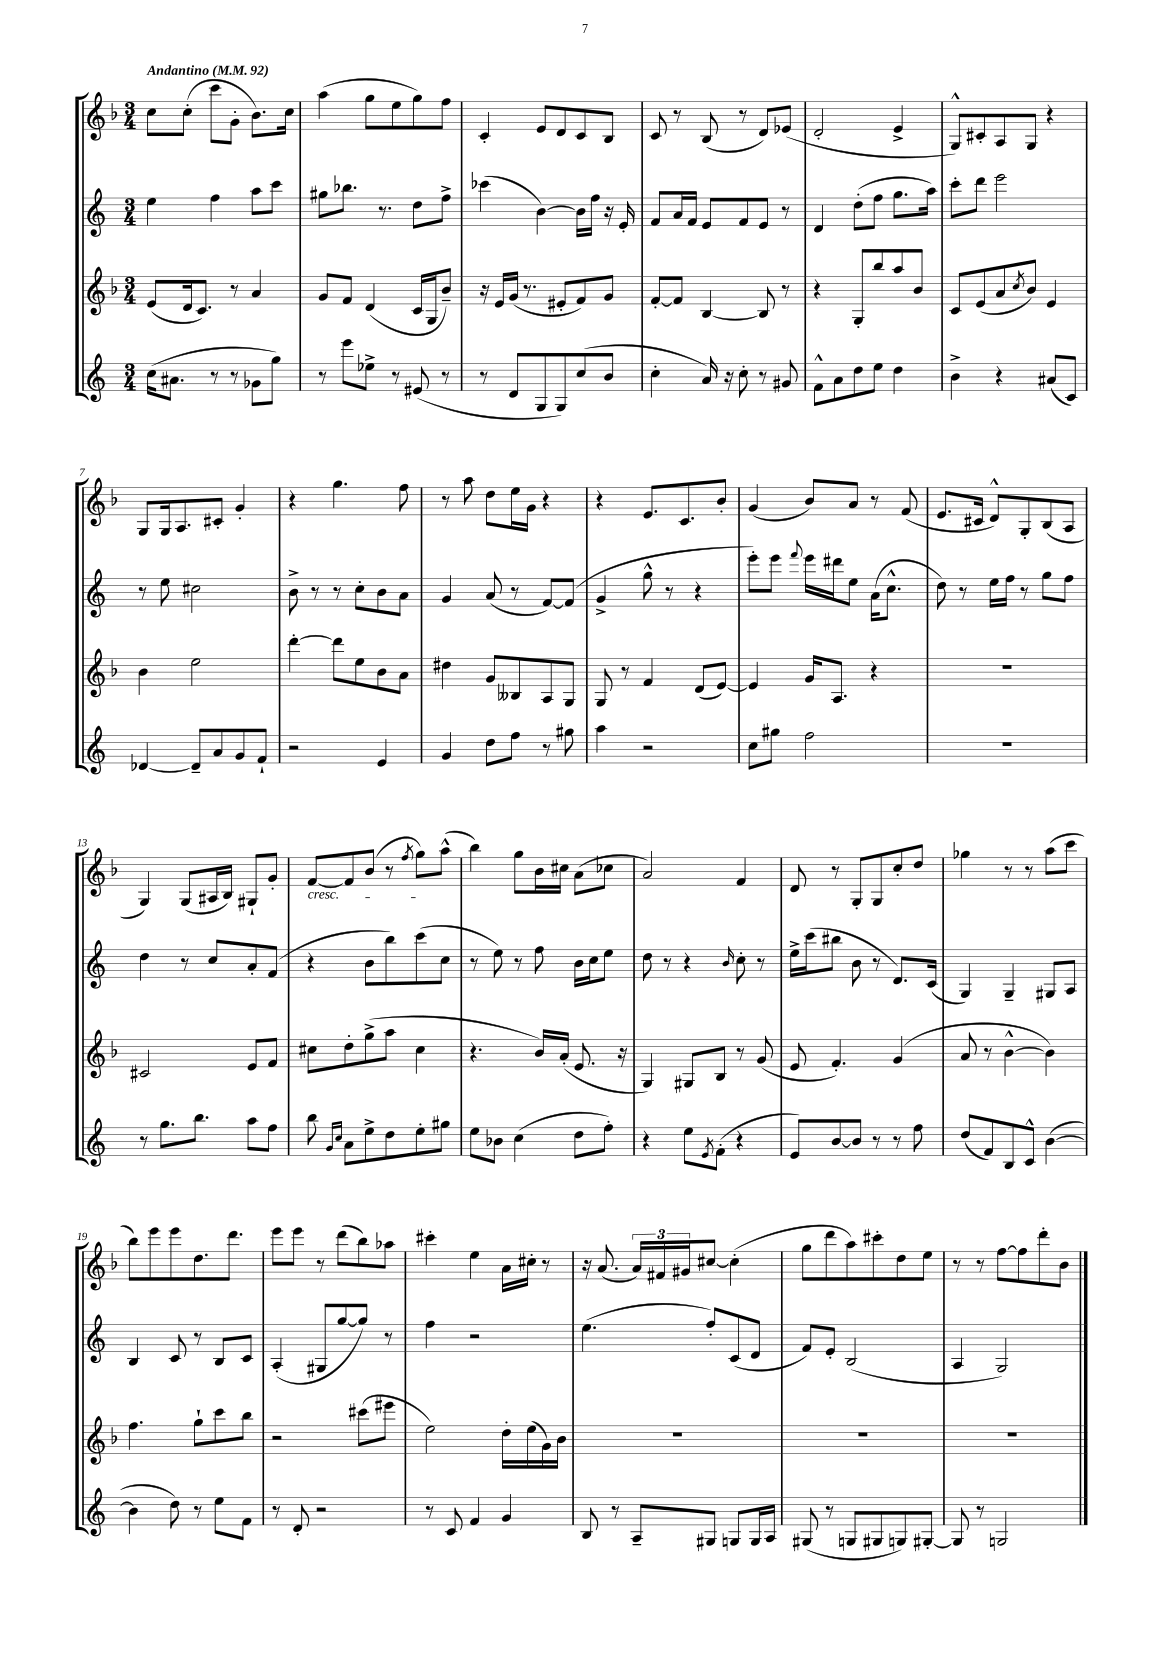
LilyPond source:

<<
\new StaffGroup <<
\new Staff = "s0" {
    \clef treble \key f \major \numericTimeSignature \time 3/4 \tempo "Andantino" 4 = 92
    c''8 c''8-.( c'''8 g'8-. bes'8.) c''16 |
    a''4( g''8 e''8 g''8) f''8 |
    c'4-. e'8 d'8 c'8 bes8 |
    c'8 r8 bes8( r8 d'8) ees'8( |
    d'2-. e'4-> |
    g8-^) cis'8-. a8 g8 r4 |
    g8 g16 a8. cis'8-. g'4-. |
    r4 g''4. f''8 |
    r8 a''8 d''8 e''16 g'16 r4 |
    r4 e'8. c'8. bes'8-. |
    g'4( bes'8) a'8 r8 f'8( |
    e'8. cis'16 d'8-^) g8-. bes8( a8 |
    g4) g8( ais16 bes16) gis8-! g'8-. |
    f'8~\cresc f'8 bes'8( r8 \acciaccatura { f''8 } g''8\!) a''8-^( |
    bes''4) g''8 bes'16 cis''16 a'8( ces''8 |
    a'2) f'4 |
    d'8 r8 g8-. g8 c''8-. d''8 |
    ges''4 r8 r8 a''8( c'''8 |
    bes''8) e'''8 e'''8 d''8. d'''8. |
    e'''8 e'''8 r8 d'''8( bes''8) aes''8 |
    cis'''4-. e''4 a'16 cis''16-. r8 |
    r16 a'8.( \tuplet 3/2 { a'16) fis'16 gis'16 } cis''8~ cis''4-.( |
    g''8 d'''8 a''8) cis'''8-. d''8 e''8 |
    r8 r8 f''8~ f''8 d'''8-. bes'8 \bar "|." |
}
\new Staff = "s1" {
    \clef treble \key c \major \numericTimeSignature \time 3/4
    e''4 f''4 a''8 c'''8 |
    gis''8 bes''8. r8. d''8 f''8-> |
    ces'''4( b'4~) b'16 f''16 r16 e'16-. |
    f'8 a'16 f'16 e'8 f'8 e'8 r8 |
    d'4 d''8-.( f''8 g''8. a''16) |
    c'''8-. d'''8 e'''2 |
    r8 e''8 cis''2 |
    b'8-> r8 r8 c''8-. b'8 a'8 |
    g'4 a'8( r8 f'8~) f'8( |
    g'4-> g''8-^ r8 r4 |
    e'''8-.) e'''8 \appoggiatura { f'''8 } e'''16 dis'''16 e''8 a'16( c''8.-^ |
    d''8) r8 e''16 f''16 r8 g''8 f''8 |
    d''4 r8 c''8 a'8-. f'8( |
    r4 b'8 b''8) c'''8( c''8 |
    r8 e''8) r8 f''8 b'16 c''16 e''8 |
    d''8 r8 r4 \grace { b'16 } c''8-. r8 |
    e''16-> c'''16( bis''8 b'8 r8 d'8.) c'16( |
    g4) g4-- gis8 a8 |
    b4 c'8 r8 b8 c'8 |
    a4-.( gis8 g''8~ g''8) r8 |
    f''4 r2 |
    e''4.( f''8-.) c'8( d'8 |
    f'8) e'8-. b2( |
    a4 g2) \bar "|." |
}
\new Staff = "s2" {
    \clef treble \key f \major \numericTimeSignature \time 3/4
    e'8( d'16 c'8.) r8 a'4 |
    g'8 f'8 d'4( c'16 g16 bes'8--) |
    r16 e'16 g'16( r8. eis'8-. f'8) g'8 |
    f'8~-. f'8 bes4~ bes8 r8 |
    r4 g8-. bes''8 a''8 bes'8 |
    c'8 e'8( a'8 \acciaccatura { c''8 } bes'8) e'4 |
    bes'4 e''2 |
    d'''4~-. d'''8 e''8 bes'8 a'8 |
    dis''4 g'8 beses8 a8 g8 |
    g8 r8 f'4 d'8( e'8~) |
    e'4 g'16 a8. r4 |
    R2. |
    cis'2 e'8 f'8 |
    cis''8 d''8-. g''8->( a''8 cis''4 |
    r4. bes'16) a'16-.( e'8. r16 |
    g4) gis8 bes8 r8 g'8( |
    e'8 f'4.-.) g'4( |
    a'8 r8 bes'4~-^ bes'4) |
    f''4. g''8-! c'''8 bes''8 |
    r2 cis'''8( eis'''8 |
    e''2) d''16-. e''16( g'16) bes'16 |
    R2. |
    R2. |
    R2. \bar "|." |
}
\new Staff = "s3" {
    \clef treble \key c \major \numericTimeSignature \time 3/4
    c''16( ais'8. r8 r8 ges'8 g''8) |
    r8 e'''8 ees''8-> r8 eis'8( r8 |
    r8 d'8 g8 g8) c''8( b'8 |
    c''4-. a'16) r16 c''8-. r8 gis'8 |
    f'8-^ a'8 d''8 e''8 d''4 |
    b'4-> r4 ais'8( c'8) |
    des'4~ des'8-- a'8 g'8 f'8-! |
    r2 e'4 |
    g'4 d''8 f''8 r8 gis''8 |
    a''4 r2 |
    c''8 gis''8 f''2 |
    R2. |
    r8 g''8. b''8. a''8 f''8 |
    b''8 \grace { g'16 c''16 } a'8 e''8-> d''8 e''8-. gis''8 |
    e''8 bes'8 c''4( d''8 f''8-.) |
    r4 e''8 \acciaccatura { e'8 } f'8-.( r4 |
    e'8) b'8~ b'8 r8 r8 f''8 |
    d''8( f'8) b8 c'8-^ b'4~( |
    b'4 d''8) r8 e''8 f'8 |
    r8 d'8-. r2 |
    r8 c'8 f'4 g'4 |
    b8 r8 a8-- gis8 g8 g16 a16 |
    gis8( r8 g8 gis8 g8) gis8~-. |
    gis8 r8 g2 \bar "|." |
}
>>
>>
